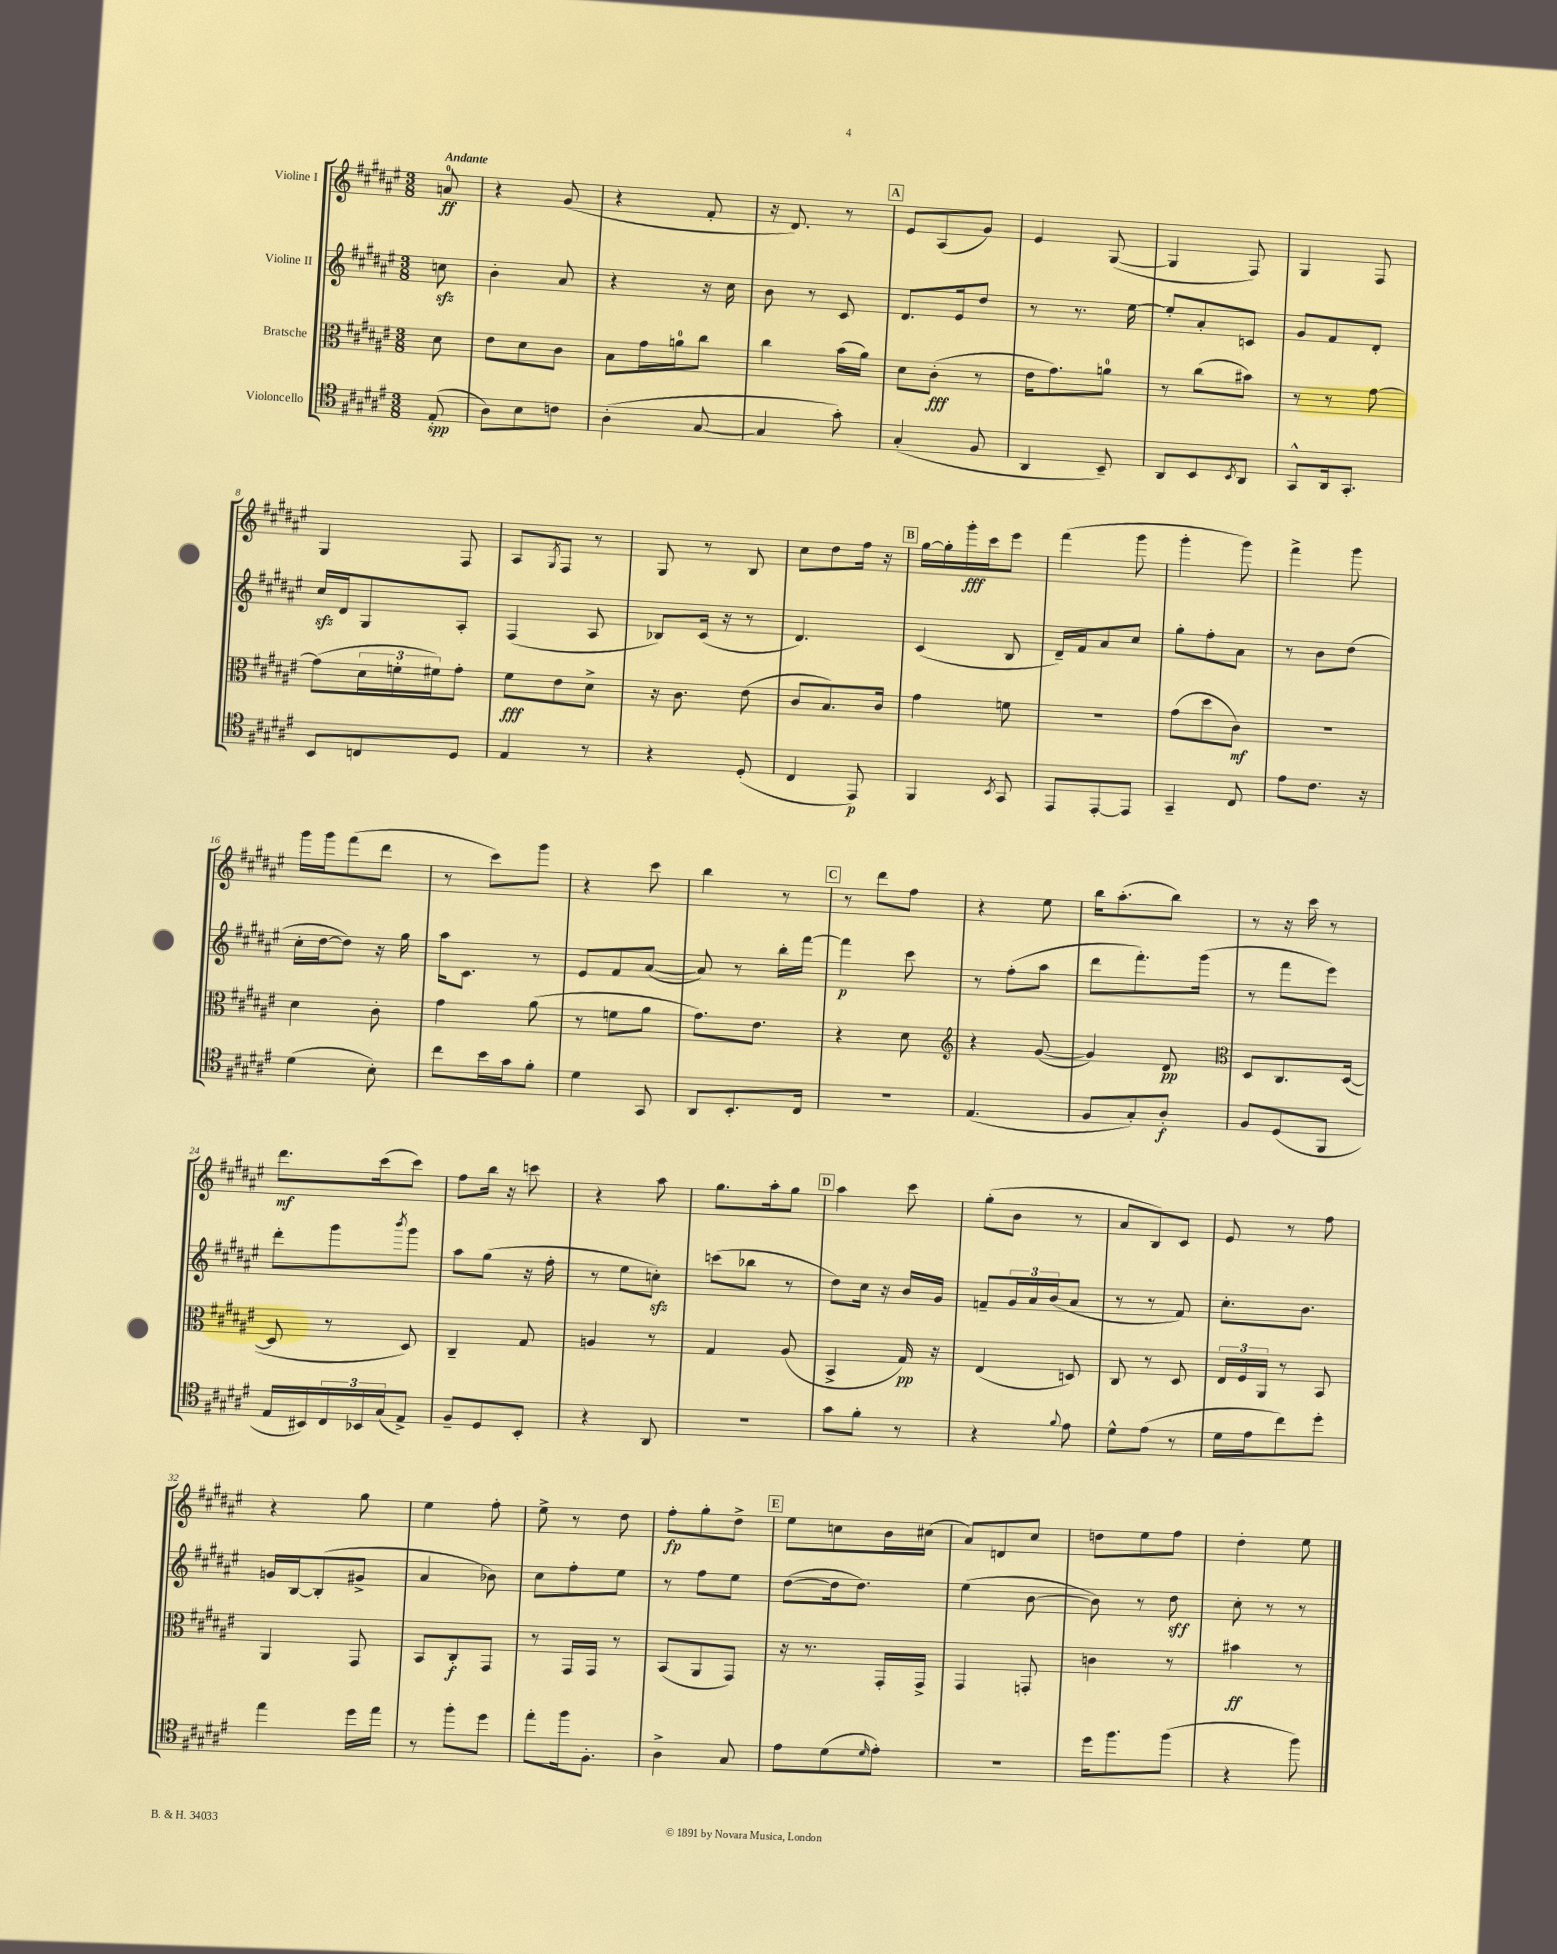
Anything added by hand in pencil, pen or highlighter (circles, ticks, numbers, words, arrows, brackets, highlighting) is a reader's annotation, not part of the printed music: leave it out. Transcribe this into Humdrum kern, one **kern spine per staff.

**kern	**kern	**kern	**kern
*staff4	*staff3	*staff2	*staff1
*clefC4	*clefC3	*clefG2	*clefG2
*k[f#c#g#d#a#e#]	*k[f#c#g#d#a#e#]	*k[f#c#g#d#a#e#]	*k[f#c#g#d#a#e#]
*M3/8	*M3/8	*M3/8	*M3/8
(8E#'	8d#	8cc	8a
=	=	=	=
8A#)	8e#	4b'	4r
8B	8d#	.	.
8c	8c#	8a#	(8g#
=	=	=	=
(4A#'	8B	4r	4r
.	16g#	.	.
.	16a	.	.
[8G#	8cc#	16r	8f#'
.	.	16cc#	.
=	=	=	=
4G#]	4cc#	8b	16r
.	.	.	8.d#)
.	.	8r	.
8g#')	(16b	8c#	8r
.	16a#)	.	.
=	=	=	=
(4G#'	8d#	8.d#	8e#
.	(8c#'	.	(8A#
.	.	16e#	.
8F#	8r	8dd#	8g#)
=	=	=	=
4AA#	16e#	8r	4e#
.	8.g#)	.	.
.	.	8.r	.
8BB~)	8a	.	([8G#
.	.	[16ee#	.
=	=	=	=
8AA#	8r	8ee#']	4G#]
8BB	(8cc#	8a#'	.
8qBB	.	.	.
8AA#	8b#)	8c	8F#)
=	=	=	=
8GG#^^	8r	8g#	4G#
16AA#	8r	8f#	.
8.GG#'	.	.	.
.	[8g#	8d#'	8F#
=	=	=	=
8BB	(8g#]	16cc#	4G#
.	.	16d#	.
8C	24d#	8G#	.
.	24f'	.	.
.	24f#)	.	.
8D#	8g#'	8A#'	8F#
=	=	=	=
4E#	8f#	(4F#	8A#
.	.	.	8qG#
.	8e#	.	8F#
8r	8d#^	8A#	8r
=	=	=	=
4r	16r	8B-)	8G#
.	8.c#	.	.
.	.	(16c#	8r
.	.	16r	.
(8D#'	(8e#	8r	8B
=	=	=	=
4C#	8c#	4.d#)	8cc#
.	8.B)	.	8dd#
8EE#)	.	.	16ff#
.	16c#	.	16r
=	=	=	=
4FF#	4g#	(4c#	[16gg#
.	.	.	16gg#']
.	.	.	16ggg#'
.	.	.	16ccc#
8qBB	.	.	.
8GG#	8f	8B	8eee#
=	=	=	=
8EE#	4.r	16d#~)	(4fff#
.	.	16f#	.
[8EE#'	.	8a#	.
8EE#]	.	8cc#	8ggg#
=	=	=	=
4GG#~	(8g#	8gg#'	4ggg#'
.	8dd#	8ff#'	.
8C#	8c#)	8a#	8ggg#)
=	=	=	=
8e#	4.r	8r	4fff#^
8.c#	.	8b	.
.	.	(8dd#	8ggg#
16r	.	.	.
=	=	=	=
(4d#	4d#	16cc#'	16ggg#
.	.	[16dd#	16ggg#
.	.	8dd#])	(8fff#
8B')	8c#'	16r	8ddd#
.	.	16gg#	.
=	=	=	=
8cc#	4g#	16aa#	8r
.	.	8.c#	.
16b	.	.	8ccc#)
16g#	.	.	.
8f#'	(8a#	8r	8ggg#
=	=	=	=
4d#	8r	8e#	4r
.	8f	8f#	.
8GG#	8a#	([8a#	8ccc#
=	=	=	=
8AA#	8.g#)	8a#])	4bb
8.BB'	.	8r	.
.	8.e#	.	.
.	.	16bb'	8r
16C#	.	[16fff#	.
=	=	=	=
4.r	4r	4fff#]	8r
.	.	.	8ddd#
.	8d#	8ccc#	8ff#
=	=	=	=
*	*clefG2	*	*
(4.E#	4r	8r	4r
.	.	(8ff#'	.
.	([8g#	8aa#	8ee#
=	=	=	=
8F#	4g#])	8ddd#	16bb
.	.	.	(8.aa#'
8G#')	.	8.fff#')	.
8A#'	8d#	.	8bb)
.	.	(16ggg#	.
=	=	=	=
*	*clefC3	*	*
8F#	8D#	8r	8r
(8D#	8.C#	8fff#	16r
.	.	.	16ccc#
8FF#	.	8eee#)	8r
.	([16D#	.	.
=	=	=	=
16E#	8D#]	8ddd#'	8.ddd#
16BB#)	.	.	.
24C#	8r	8ggg#	.
24BB-	.	.	.
.	.	.	(16ccc#
(24G#	.	.	.
.	.	8qbbb	.
8E#^)	8D#)	8ggg#	8ccc#)
=	=	=	=
8F#~	4C#~	8aa#	8ff#
8D#	.	(8gg#	16bb
.	.	.	16r
8BB'	8G#	16r	8ccc
.	.	16ff#'	.
=	=	=	=
4r	4A	8r	4r
.	.	8ee#	.
8AA#	8r	8cc')	8aa#
=	=	=	=
4.r	4G#	(8ccc	8.gg#
.	.	8bb-	.
.	.	.	16aa#'
.	(8A#	8r	8gg#
=	=	=	=
8g#	4BB^	8dd#)	4aa#
8f#'	.	16cc#	.
.	.	16r	.
8r	16G#)	16b	8ccc#
.	16r	16g#	.
=	=	=	=
4r	(4E#	8f~	(8gg#'
.	.	24g#	8b
.	.	24a#	.
.	.	(24b	.
8qqf#	.	.	.
8e#	8D)	8a#	8r
=	=	=	=
8d#^^	8C#	8r	8a#
(8e#	8r	8r	8B)
8r	8D#	8f#)	8c#
=	=	=	=
16d#	24E#	8.cc#'	8e#
.	24F#	.	.
16e#	.	.	.
.	24AA#	.	.
8cc#)	8r	.	8r
.	.	8.b	.
8dd#'	8BB	.	8ff#
=	=	=	=
4ee#	4AA#	16g	4r
.	.	[16B	.
.	.	(8B']	.
16dd#	8GG#	8g#^	8gg#
16ee#	.	.	.
=	=	=	=
8r	8BB	4a#	4ee#
8ff#'	8C#'	.	.
8dd#	8GG#	8b-)	8ff#'
=	=	=	=
8ee#'	8r	8cc#	8ee#^
16ff#	16GG#	8ff#'	8r
8.F#'	16GG#	.	.
.	8r	8ee#	8dd#
=	=	=	=
4A#^	(8BB	8r	8ff#'
.	8AA#	8ff#	8gg#'
8G#	8GG#)	8ee#	8dd#^
=	=	=	=
8e#	16r	([8dd#	8ee#
.	8.r	.	.
(8d#	.	16dd#]	8cc
.	.	8.dd#)	.
16qqd#	.	.	.
8e#')	16GG#'	.	16b
.	16GG#^	.	(16cc#
=	=	=	=
4.r	4GG#	(4ee#	8a#)
.	.	.	8d
.	8GG'	[8b	8cc#
=	=	=	=
16dd#	4c	8b])	8dd
8.ff#	.	.	.
.	.	8r	8ee#
(8ff#	8r	8dd#	8ff#
=	=	=	=
4r	4b#	8cc#'	4dd#'
.	.	8r	.
8ff#)	8r	8r	8ee#
==	==	==	==
*-	*-	*-	*-
